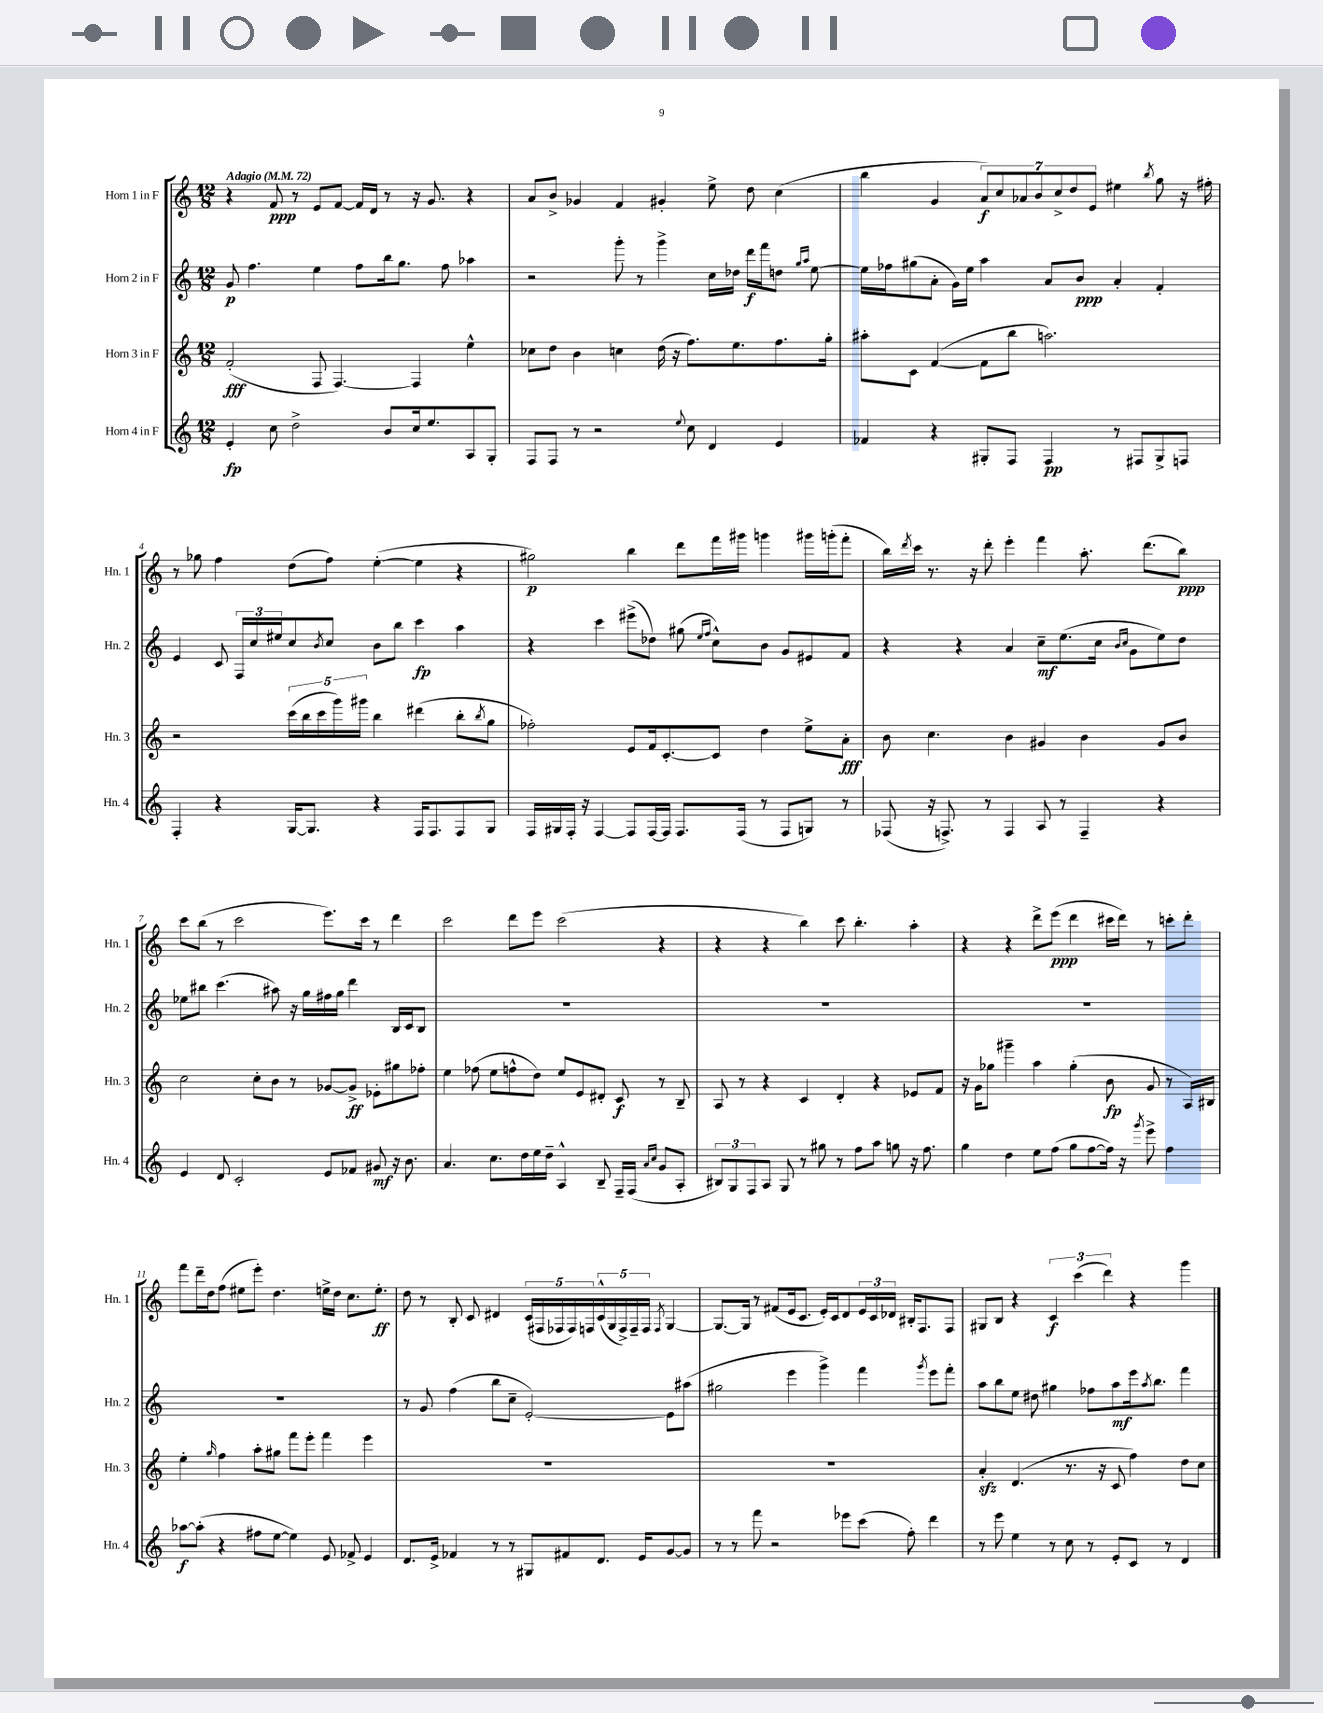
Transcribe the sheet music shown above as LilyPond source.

<<
\new StaffGroup <<
\new Staff = "s0" \with { instrumentName = "Horn 1 in F" shortInstrumentName = "Hn. 1" } {
    \clef treble \key c \major \numericTimeSignature \time 12/8 \tempo "Adagio" 4 = 72
    r4 f'8\ppp r8 e'8 f'8~ f'16 d'16 r8 r16 g'8. r4 |
    a'8 b'8-> ges'4 f'4 gis'4-. e''8-> d''8 c''4( |
    b''4 g'4 \tuplet 7/4 { a'8\f) c''8 aes'8 b'8 c''8-> d''8 e'8 } eis''4 \acciaccatura { b''8 } g''8 r16 fis''16-. |
    r8 ges''8 f''4 d''8( f''8) e''4~-.( e''4 r4 |
    gis''2\p) b''4 d'''8 f'''16 gis'''16 g'''4 gis'''16 g'''16-.( f'''8-. |
    b''16) \acciaccatura { d'''8 } c'''16 r8. r16 d'''8-. e'''4-. f'''4 a''8.-. d'''8.( b''8\ppp) |
    c'''8 b''8( r8 c'''2 e'''8.) c'''16 r8 d'''4 |
    c'''2 d'''8 e'''8 c'''2( r4 |
    r4 r4 b''4) c'''8 b''4.-. a''4-. |
    r4 r4 d'''8-> e'''8\ppp( d'''4 cis'''16 d'''16) r8 c'''8-. d'''8-. |
    f'''8 d'''16-- d''16 f''8( eis''8 e'''8-.) d''4. e''16-> d''16 c''8. e''8.-.\ff |
    d''8 r8 b8-. c'8 dis'4 \tuplet 5/4 { c'16( fis16 fes16 fes16) f16 } \tuplet 5/4 { c'16-^( g16 f16->) f16-- f16 } \acciaccatura { f8 } g4~ |
    g8.~ g16 r8 fis'8( e'16 c'8. e'16-.) c'16 d'8 \tuplet 3/2 { e'16 c'16 des'16 } bis16-. f8. f8 |
    gis8 b8 r4 \tuplet 3/2 { c'4\f c'''4( d'''4) } r4 g'''4 \bar "|." |
}
\new Staff = "s1" \with { instrumentName = "Horn 2 in F" shortInstrumentName = "Hn. 2" } {
    \clef treble \key c \major \numericTimeSignature \time 12/8
    g'8\p f''4. e''4 f''8 b''16 g''8. f''8 aes''4 |
    r2 g'''8-. r8 g'''4-> c''16 des''16 d'''16\f f'''16 d''8 \grace { g''16 a''16 } e''8~ |
    e''16 fes''16 gis''8( a'8-. g'16) e''16 a''4 a'8 b'8\ppp a'4-. f'4-. |
    e'4 c'8 \tuplet 3/2 { f16 c''16 eis''16 } c''8 \acciaccatura { b'8 } c''8 b'8 b''8 c'''4\fp a''4 |
    r4 c'''4 eis'''8->( des''8) gis''8( \grace { e''16 f''16 } c''8-^) b'8 g'8 eis'8 f'8 |
    r4 r4 a'4 c''8--\mf e''8.( c''16 \grace { b'16 c''16 } g'8 e''8) d''8 |
    ees''8 bis''8 c'''4.( ais''8) r16 g''16 fis''16 g''16 d'''4 b16 c'16 b8 |
    R1. |
    R1. |
    R1. |
    R1. |
    r8 g'8 f''4( b''8 c''8-- e'2~-.) e'8 ais''8( |
    gis''2 e'''4 g'''4->) f'''4 \acciaccatura { g'''8 } e'''8 f'''8-. |
    a''8 b''8 e''8 dis''8 gis''4 fes''8 a''8\mf e'''16 \acciaccatura { a''8 } b''8. f'''4 \bar "|." |
}
\new Staff = "s2" \with { instrumentName = "Horn 3 in F" shortInstrumentName = "Hn. 3" } {
    \clef treble \key c \major \numericTimeSignature \time 12/8
    f'2-.\fff( f8 f4.~) f4 e''4-^ |
    ces''8 d''8 b'4 c''4 d''16( r16 f''8.) e''8. f''8. g''16-. |
    ais''8-. c'8 f'4~( f'8 b''8 a''2.) |
    r2 \tuplet 5/4 { c'''16( b''16 c'''16 g'''16) gis'''16 } b''4 dis'''4( b''8-. \acciaccatura { b''8 } g''8 |
    fes''2-.) e'8 f'16 c'8.~-. c'8 d''4 e''8-> a'8-.\fff |
    b'8 c''4. b'4 gis'4 b'4 gis'8 b'8 |
    c''2 c''8-. b'8 r8 ges'8~ ges'8->\ff ees'8-. gis''8 fes''8-. |
    e''4 fes''8( e''8 f''8-^ d''8) e''8 e'8 dis'8-. c'8\f r8 b8-- |
    a8 r8 r4 c'4 d'4-. r4 ees'8 f'8 |
    r16 g'16 ges''8 gis'''4-- a''4 ges''4-.( b'8\fp g'8 r8 a16) bis16 |
    e''4-. \grace { g''16 } f''4 a''8-. gis''8 f'''8 e'''8-. f'''4 e'''4 |
    R1. |
    R1. |
    a'4-.\sfz d'4.( r8. r16 c'8 f''4) d''8 c''8 \bar "|." |
}
\new Staff = "s3" \with { instrumentName = "Horn 4 in F" shortInstrumentName = "Hn. 4" } {
    \clef treble \key c \major \numericTimeSignature \time 12/8
    e'4-.\fp c''8 d''2-> b'8 c''16 e''8. a8 g8-. |
    f8 f8 r8 r2 \appoggiatura { e''8 } c''8 d'4 e'4 |
    fes'4 r4 gis8-. f8 f4\pp r8 fis8 gis8-> f8 |
    f4-. r4 g16~ g8. r4 f16 f8. f8 g8 |
    f16 gis16 f16-. r16 f4~ f8 f16~ f16 f8. f16( r8 f8 g8) r8 |
    fes8( r16 f8.->) r8 f4 a8 r8 f4-- r4 |
    e'4 d'8 c'2-. e'8 fes'8 gis'8\mf r16 b'8. |
    a'4. c''8. d''16 e''16 d''16-- a4-^ b8-- f16-- f16( \grace { a'16 c''16 } g'8 a8-. |
    \tuplet 3/2 { bis8) g8 f8 } a8 g8 r8 gis''8 r8 f''8 a''8 g''8 r16 f''8. |
    g''4 d''4 e''8 f''8( g''8 f''8~ f''16) r16 \acciaccatura { g'''8 } e'''8-> f''4 |
    aes''8~\f aes''8-.( r4 fis''8 e''8~ e''4) e'8 fes'8-> e'4 |
    d'8. e'16-> fes'4 r8 r8 gis8 fis'8 d'8. e'16 g'8~ g'8 |
    r8 r8 f'''8 r2 ees'''8 c'''8( f''8-.) d'''4 |
    r8 e'''8 e''4 r8 c''8 r8 e'8-. c'8 r8 d'4 \bar "|." |
}
>>
>>
